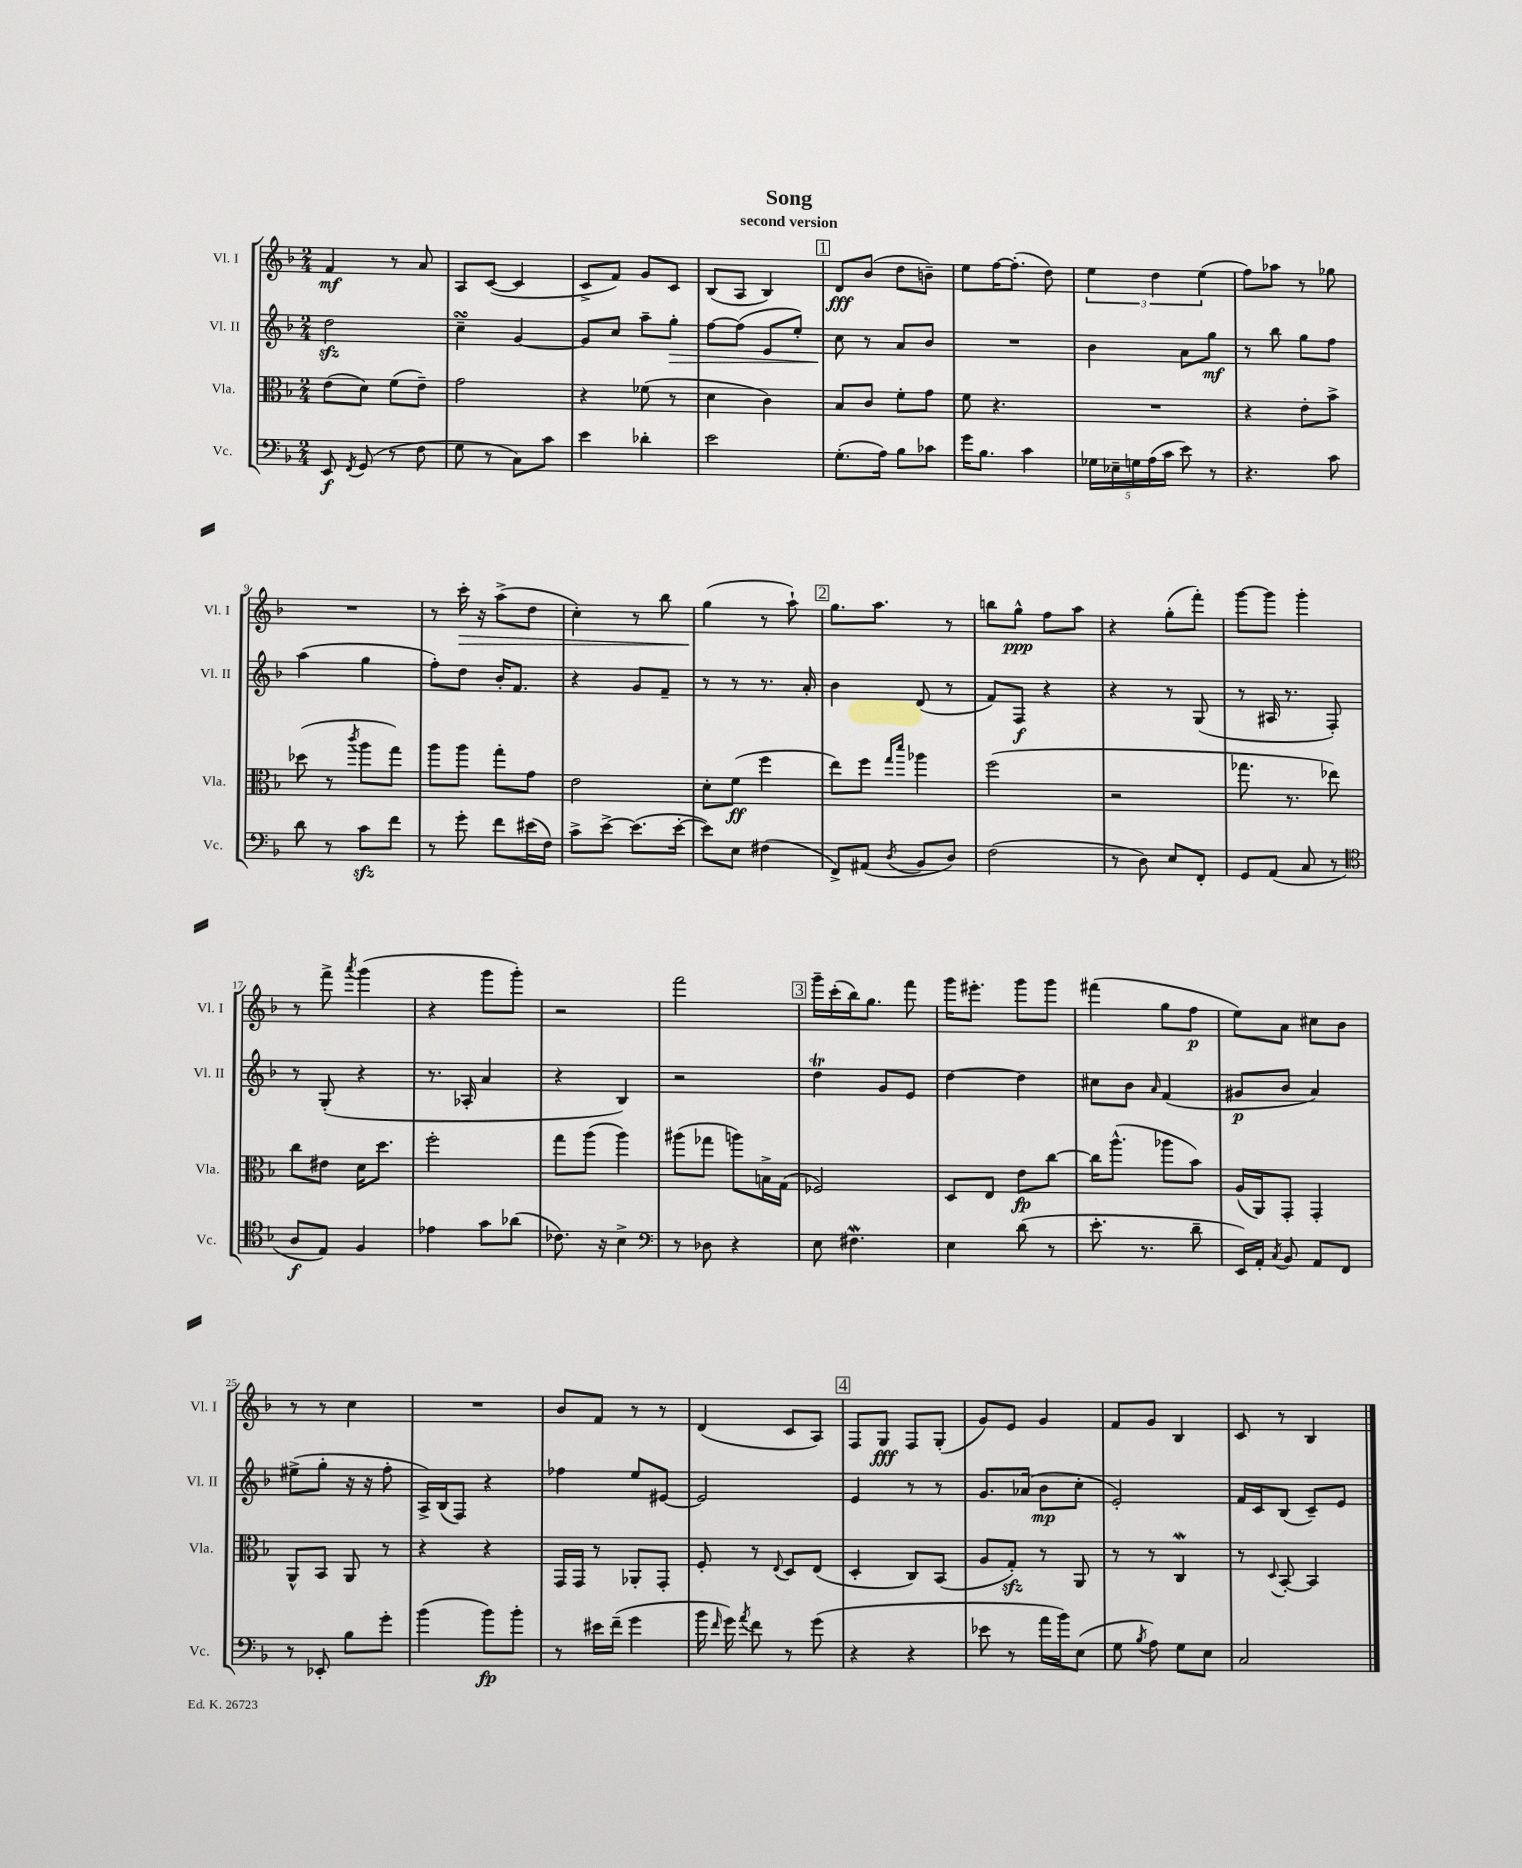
\header { title = "Song" subtitle = "second version" }
<<
\new StaffGroup <<
\new Staff = "s0" \with { instrumentName = "Vl. I" shortInstrumentName = "Vl. I" } {
    \clef treble \key f \major \numericTimeSignature \time 2/4
    \autoBeamOff f'4\mf r8 a'8 |
    a8[ c'8]~( c'4 |
    c'8[-> f'8]) g'8[ c'8] |
    bes8[( a8] bes4) |
    \mark \markup { \box "1" } d'8[\fff bes'8]( d''8[ b'8]--) |
    e''8[ f''16~ f''8.]-.( d''8) |
    \tuplet 3/2 { e''4 d''4 e''4( } |
    f''8[) aes''8] r8 ges''8 |
    R2 |
    r8 c'''16-.\> r16 a''8[->( d''8] |
    c''4-.) r8 bes''8 |
    g''4\!( r8 a''8-!) |
    \mark \markup { \box "2" } g''8.[ a''8.] r8 |
    b''8[ g''8]-^\ppp f''8[ a''8] |
    r4 g''8[-.( f'''8]-.) |
    g'''8[~ g'''8] g'''4-. |
    r8 f'''8-> \acciaccatura { a'''8 } g'''4( |
    r4 g'''8[ g'''8]-.) |
    r2 |
    f'''2 |
    \mark \markup { \box "3" } g'''16[-- c'''16-.( bes''16) g''8.] f'''8 |
    g'''16[ eis'''8.]-. g'''8[ g'''8] |
    fis'''4( g''8[ f''8]\p |
    e''8[) a'8] cis''8[ bes'8] |
    r8 r8 c''4 |
    R2 |
    bes'8[ f'8] r8 r8 |
    d'4( c'8[ a8]) |
    \mark \markup { \box "4" } f8[ g8]\fff f8[ g8]-.( |
    g'8[) e'8] g'4 |
    f'8[ g'8] bes4 |
    c'8 r8 bes4 \bar "|." |
}
\new Staff = "s1" \with { instrumentName = "Vl. II" shortInstrumentName = "Vl. II" } {
    \clef treble \key f \major \numericTimeSignature \time 2/4
    \autoBeamOff d''2\sfz |
    c''4--\turn g'4~ |
    g'8[ c''8] a''8[-- g''8]-.\> |
    f''8[~ f''8]( e'8[ e''8]-.) |
    \mark \markup { \box "1" } c''8\! r8 a'8[ bes'8] |
    R2 |
    bes'4 a'8[ g''8]\mf |
    r8 bes''8 g''8[ f''8] |
    a''4( g''4 |
    f''8[-.) d''8] bes'16[-. f'8.] |
    r4 g'8[ f'8]-- |
    r8 r8 r8. a'16-. |
    \mark \markup { \box "2" } bes'4 d'8( r8 |
    f'8[) f8]\f r4 |
    r4 r8 g8( |
    r8 ais16 r8. f8-.) |
    r8 g8-.( r4 |
    r8. aes16-. a'4 |
    r4 bes4) |
    r2 |
    \mark \markup { \box "3" } d''4\trill g'8[ e'8] |
    d''4~ d''4 |
    cis''8[ bes'8] \grace { a'16 } f'4( |
    gis'8[\p bes'8] a'4) |
    eis''8[->( g''8]-. r16 r16 f''8-. |
    a16[->) bes16( f8]) r4 |
    fes''4 e''8[ eis'8]~ |
    eis'2 |
    \mark \markup { \box "4" } e'4 r8 r8 |
    g'8.[ aes'16]( bes'8[\mp c''8]-. |
    e'2-.) |
    f'16[ c'16 bes8]( c'8[--) e'8] \bar "|." |
}
\new Staff = "s2" \with { instrumentName = "Vla." shortInstrumentName = "Vla." } {
    \clef alto \key f \major \numericTimeSignature \time 2/4
    \autoBeamOff e'8[( d'8]) f'8[( e'8]--) |
    g'2 |
    r4 fes'8( r8 |
    d'4 c'4) |
    \mark \markup { \box "1" } bes8[ c'8] f'8[-. g'8] |
    f'8 r4. |
    R2 |
    r4 e'8[-. bes'8]-> |
    des''8( r8 \acciaccatura { c'''8 } a''8[ g''8]) |
    a''8[ a''8] g''8[-. g'8] |
    e'2 |
    d'8[-. f'8]\ff( f''4 |
    \mark \markup { \box "2" } e''8[) f''8] \grace { g''16[ d'''16] } aes''4 |
    f''2( |
    r2 |
    ges''8. r8. ees''8) |
    c''8[ eis'8] d'16[ d''8.] |
    f''2-. |
    g''8[ a''8]( a''4) |
    ais''8[( ges''8] a''8[) b16-> g16]( |
    \mark \markup { \box "3" } fes2) |
    d8[ e8] e'8[\fp c''8]~ |
    c''16[ a''8.]-^( aes''8[ bes'8]) |
    a16[( a,16) g,8]-. g,4-. |
    a,8[-^ bes,8] a,8 r8 |
    r4 r4 |
    g,16[ g,16] r8 aes,8[-. g,8]-. |
    f8-. r8 \appoggiatura { e8 } d8[ e8]( |
    \mark \markup { \box "4" } d4-. c8[) bes,8]( |
    a8[ g8]-.\sfz) r8 a,8 |
    r8 r8 c4\mordent |
    r8 \appoggiatura { d8 } bes,8~-. bes,4 \bar "|." |
}
\new Staff = "s3" \with { instrumentName = "Vc." shortInstrumentName = "Vc." } {
    \clef bass \key f \major \numericTimeSignature \time 2/4
    \autoBeamOff e,8\f \acciaccatura { f,8 } g,8( r8 f8 |
    g8 r8 c8[) c'8] |
    e'4 des'4-. |
    e'2 |
    \mark \markup { \box "1" } g8.[-.( a16]) bes8[ ces'8] |
    g'16[ bes8.] c'4 |
    \tuplet 5/4 { ges16[ ees16-- g16 a16( c'16] } e'8) r8 |
    r4. c'8 |
    d'8 r8 c'8[\sfz f'8] |
    r8 g'8-. f'8[ eis'16( f16]) |
    c'8[-> e'8]~-> e'8.[( e'16]~-. |
    e'8[) e8] fis4( |
    \mark \markup { \box "2" } f,8[->) ais,8]( \acciaccatura { d8 } bes,8[ d8]) |
    f2( |
    r8 d8) e8[ f,8]-. |
    g,8[ a,8]( c8 r8 |
    \clef tenor a8[\f e8]) f4 |
    ees'4 g'8[ aes'8]( |
    ces'8.) r16 bes4-> |
    \clef bass r8 des8 r4 |
    \mark \markup { \box "3" } e8 fis4.\mordent |
    e4 d'8( r8 |
    e'8.-. r8. d'8-- |
    e,16[) a,16]-. \acciaccatura { c8 } bes,8 a,8[ f,8] |
    r8 ees,8-. bes8[ g'8]-. |
    bes'4( bes'8[\fp) bes'8]-. |
    r8 eis'16[ f'16]--( g'4 |
    bes'16 \grace { f'16 } g'16) \acciaccatura { a'8 } f'8 r8 g'8( |
    \mark \markup { \box "4" } r4 r4 |
    ees'8 r8 a'16[ bes'16) e8]( |
    g8 \acciaccatura { bes8 } a8) g8[ e8] |
    c2 \bar "|." |
}
>>
>>
